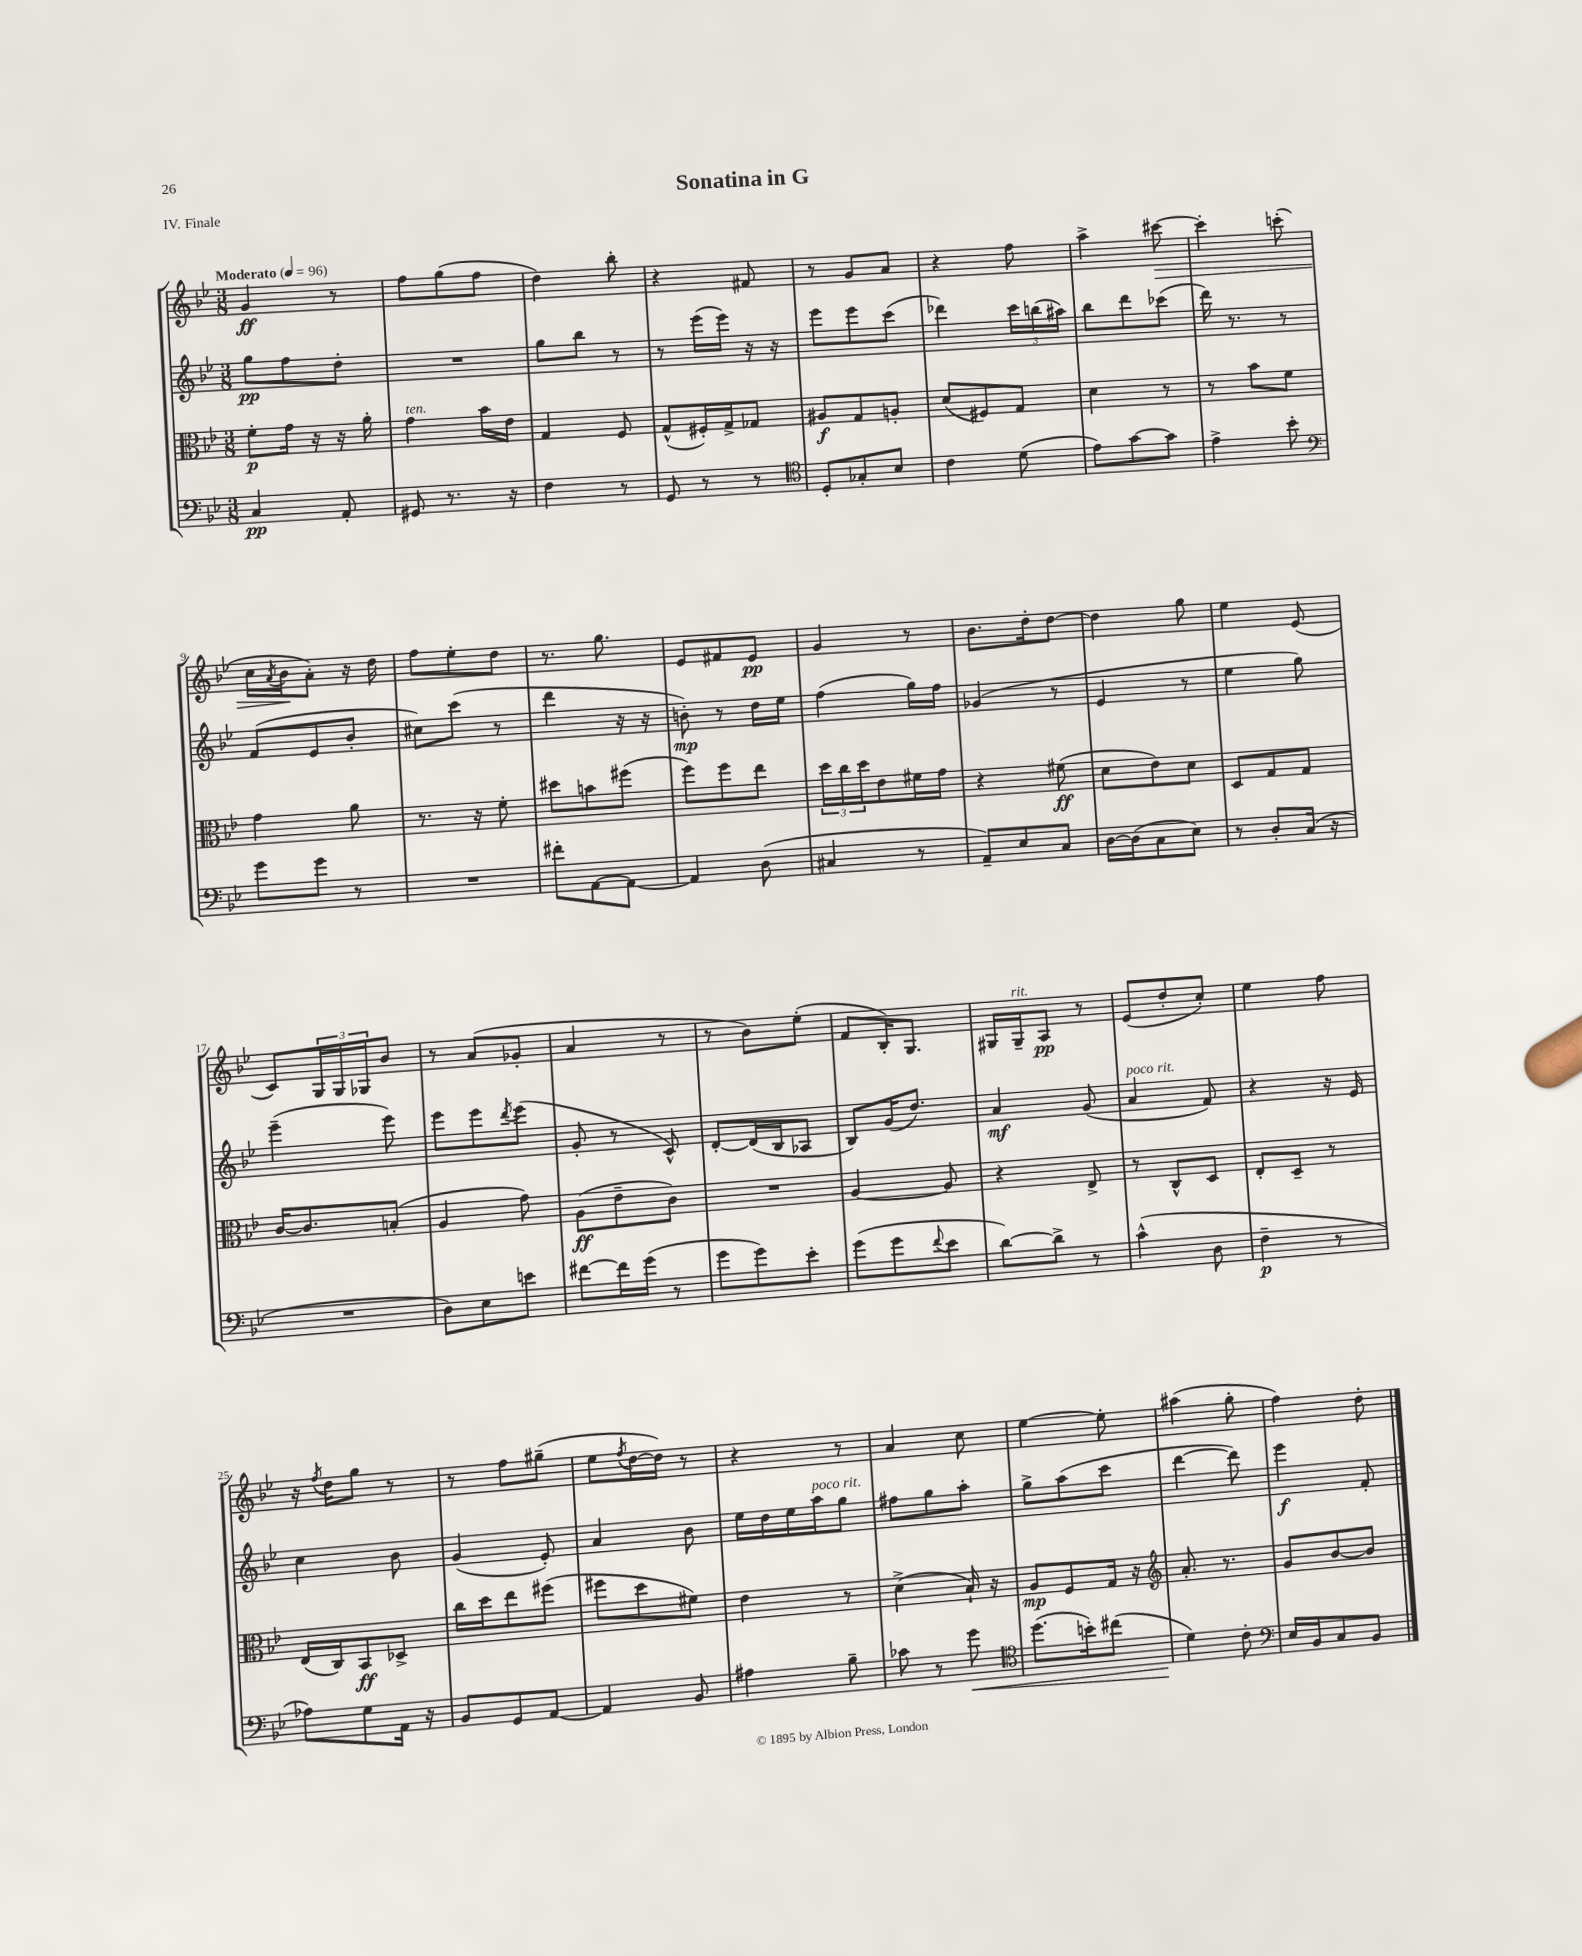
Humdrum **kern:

**kern	**dynam	**kern	**dynam	**kern	**dynam	**kern	**dynam
*part4	*part4	*part3	*part3	*part2	*part2	*part1	*part1
*staff4	*staff4	*staff3	*staff3	*staff2	*staff2	*staff1	*staff1
*clefF4	*	*clefC3	*	*clefG2	*	*clefG2	*
*k[b-e-]	*	*k[b-e-]	*	*k[b-e-]	*	*k[b-e-]	*
*M3/8	*	*M3/8	*	*M3/8	*	*M3/8	*
*MM96	*	*MM96	*	*MM96	*	*MM96	*
=1	=1	=1	=1	=1	=1	=1	=1
!	!	!	!	!	!	!LO:TX:a:B:t=Moderato	!
4C/	pp	8f'\L	p	8gg\L	pp	4g/	ff
.	.	16g\Jk	.	8ff\	.	.	.
.	.	16r	.	.	.	.	.
8AA'/	.	16r	.	8dd'\J	.	8r	.
.	.	16a'\	.	.	.	.	.
=2	=2	=2	=2	=2	=2	=2	=2
!	!	!LO:TX:a:i:t=ten.	!	!	!	!	!
8GG#X/	.	4g\	.	4.r	.	8ff\L	.
8.r	.	.	.	.	.	(8gg\	.
.	.	16b-\LL	.	.	.	8ff\J	.
16r	.	16e-\JJ	.	.	.	.	.
=3	=3	=3	=3	=3	=3	=3	=3
4F\	.	4G/	.	8gg\L	.	4dd\)	.
.	.	.	.	8bb-\J	.	.	.
8r	.	8F/	.	8r	.	8bb-'\	.
=4	=4	=4	=4	=4	=4	=4	=4
8GG/	.	(8G^^/L	.	8r	.	4r	.
8r	.	16F#X'/L)	.	(16eee-\LL	.	.	.
.	.	16G^/J	.	16eee-\JJ)	.	.	.
8r	.	8G-X/J	.	16r	.	8f#X/	.
.	.	.	.	16r	.	.	.
=5	=5	=5	=5	=5	=5	=5	=5
*clefC4	*	*	*	*	*	*	*
8D'/L	.	8A#X/L	f	8eee-\L	.	8r	.
8G-X'/	.	8G/	.	8eee-\	.	8g/L	.
8B-/J	.	8An'/J	.	(8ccc\J	.	8a/J	.
=6	=6	=6	=6	=6	=6	=6	=6
4c\	.	(8d/L	.	4ddd-X\)	.	4r	.
.	.	8F#X/)	.	.	.	.	.
(8d\	.	8G/J	.	24ccc\LL	.	8ff\	.
.	.	.	.	(24bbn\	.	.	.
.	.	.	.	24aa#X\JJ)	.	.	.
=7	=7	=7	=7	=7	=7	=7	=7
8e-\L)	.	4d\	.	8bb-\L	.	4aa^\	.
[8g\	.	.	.	8ddd\	.	.	.
!	!	!	!	!	!	!	!LO:HP:b
8g\J]	.	8r	.	(8ccc-X\J	.	[8ccc#X\	>
=8	=8	=8	=8	=8	=8	=8	=8
4e-^\	.	8r	.	16ddd\)	.	4ccc#'\]	.
.	.	.	.	8.r	.	.	.
.	.	8b-\L	.	.	.	.	.
8b-'\	.	8f\J	.	8r	.	(8cccn'\	.
!!LO:LB:g=z
=9	=9	=9	=9	=9	=9	=9	=9
*clefF4	*	*	*	*	*	*	*
8g\L	.	4g\	.	(8f/L	.	16cc\LL	.
.	.	.	.	.	.	8qa/	.
.	.	.	.	.	.	16b-\J	.
8g\J	.	.	.	8e-/	.	8a'\J)	]
8r	.	8a\	.	8b-'/J	.	16r	.
.	.	.	.	.	.	16dd\	.
=10	=10	=10	=10	=10	=10	=10	=10
4.r	.	8.r	.	8cc#X\L)	.	8ff\L	.
.	.	.	.	(8ccc\J	.	8ee-'\	.
.	.	16r	.	.	.	.	.
.	.	8f'\	.	8r	.	8dd\J	.
=11	=11	=11	=11	=11	=11	=11	=11
8f#X'\L	.	8dd#X\L	.	4ddd\	.	8.r	.
[8AA\	.	8bn\	.	.	.	.	.
.	.	.	.	.	.	8.gg\	.
8AA\J_	.	(8ff#X\J	.	16r	.	.	.
.	.	.	.	16r	.	.	.
=12	=12	=12	=12	=12	=12	=12	=12
4AA/]	.	8ff\L)	.	8bn'\)	mp	8e-/L	.
.	.	8ff\	.	8r	.	8f#X/	.
(8D\	.	8ee-\J	.	16dd\LL	.	8e-/J	pp
.	.	.	.	16ee-\JJ	.	.	.
=13	=13	=13	=13	=13	=13	=13	=13
4C#X/	.	24dd\LL	.	(4ff\	.	4g/	.
.	.	24cc\	.	.	.	.	.
.	.	24dd\J	.	.	.	.	.
.	.	8e-\	.	.	.	.	.
8r	.	16f#X\L	.	16gg\LL)	.	8r	.
.	.	16g\JJ	.	16ff\JJ	.	.	.
=14	=14	=14	=14	=14	=14	=14	=14
8AA~/L)	.	4r	.	(4g-X/	.	8.b-\L	.
8E-/	.	.	.	.	.	.	.
.	.	.	.	.	.	16dd'\k	.
8C/J	.	(8f#X\	ff	8r	.	[8dd\J	.
=15	=15	=15	=15	=15	=15	=15	=15
[16D\LL	.	8d\L	.	4e-/	.	4dd\]	.
(16D\J]	.	.	.	.	.	.	.
8C\	.	8e-\)	.	.	.	.	.
8E-\J)	.	8d\J	.	8r	.	8gg\	.
=16	=16	=16	=16	=16	=16	=16	=16
8r	.	8D/L	.	4ee-\	.	4ee-\	.
8D'/L	.	8G/	.	.	.	.	.
(16C/Jk	.	8G/J	.	8gg\)	.	(8e-/	.
16r	.	.	.	.	.	.	.
!!LO:LB:g=z
=17	=17	=17	=17	=17	=17	=17	=17
4.r	.	[16c/KL	.	(4eee-~\	.	8c/L)	.
.	.	8.c/]	.	.	.	.	.
.	.	.	.	.	.	24G/L	.
.	.	.	.	.	.	24G/	.
.	.	.	.	.	.	24G-X/J	.
.	.	(8Bn'/J	.	8eee-\)	.	8b-/J	.
=18	=18	=18	=18	=18	=18	=18	=18
8D\L)	.	4A/	.	8eee-\L	.	8r	.
8E-\	.	.	.	8eee-\	.	(8a/L	.
.	.	.	.	8qddd/	.	.	.
8en\J	.	8g\)	.	(8eee-\J	.	8g-X'/J	.
=19	=19	=19	=19	=19	=19	=19	=19
[8f#X\L	.	(8A\L	ff	8g'/	.	4a/	.
16f#\L]	.	8e-~\	.	8r	.	.	.
(16g\JJ	.	.	.	.	.	.	.
8r	.	8c\J)	.	8c^^/)	.	8r	.
=20	=20	=20	=20	=20	=20	=20	=20
8g\L	.	4.r	.	[8d'/L	.	8r	.
8g\)	.	.	.	(16d/L]	.	8b-\L)	.
.	.	.	.	16B-/J	.	.	.
8e-'\J	.	.	.	8A-X/J	.	(8ee-'\J	.
=21	=21	=21	=21	=21	=21	=21	=21
(8g\L	.	[4A/	.	8B-/L)	.	8f/L	.
8g\	.	.	.	(16g/K	.	16B-'/K)	.
.	.	.	.	8.dd/J)	.	8.G/J	.
8qqf/	.	.	.	.	.	.	.
8e-\J	.	8A/]	.	.	.	.	.
=22	=22	=22	=22	=22	=22	=22	=22
[8d\L)	.	4r	.	4a/	mf	16G#X/LL	.
!	!	!	!	!	!	!LO:TX:a:i:t=rit.	!
.	.	.	.	.	.	16G#~/J	.
8d^\J]	.	.	.	.	.	8A/J	pp
8r	.	8E-^/	.	(8g/	.	8r	.
=23	=23	=23	=23	=23	=23	=23	=23
!	!	!	!	!LO:TX:a:i:t=poco rit.	!	!	!
(4c^^\	.	8r	.	4a/	.	(8e-/L	.
.	.	8C^^/L	.	.	.	8dd'/	.
8D\	.	8D/J	.	8f/)	.	8cc'/J)	.
=24	=24	=24	=24	=24	=24	=24	=24
4F~\	p	8E-'/L	.	4r	.	4ee-\	.
.	.	8D~/J	.	.	.	.	.
8r	.	8r	.	16r	.	8ff\	.
.	.	.	.	16e-/	.	.	.
!!LO:LB:g=z
=25	=25	=25	=25	=25	=25	=25	=25
8A-X\L)	.	(16E-/LL	.	4cc\	.	16r	.
.	.	.	.	.	.	8qff/	.
.	.	16C/J)	.	.	.	16dd\KL	.
8G\	.	8BB-/	ff	.	.	8gg\J	.
16AA\Jk	.	8D-X^/J	.	8b-\	.	8r	.
16r	.	.	.	.	.	.	.
=26	=26	=26	=26	=26	=26	=26	=26
8BB-/L	.	16cc\LL	.	(4g/	.	8r	.
.	.	16dd\J	.	.	.	.	.
8GG/	.	8ee-\	.	.	.	8ff\L	.
[8AA/J	.	(8ff#X\J	.	8e-'/)	.	(8gg#X~\J	.
=27	=27	=27	=27	=27	=27	=27	=27
4AA/]	.	8ff#X\L	.	4a/	.	8ee-\L	.
.	.	.	.	.	.	8qff/	.
.	.	8dd\	.	.	.	[16dd\L	.
.	.	.	.	.	.	16dd\JJ])	.
8BB-/	.	8f#X\J)	.	8b-\	.	8r	.
=28	=28	=28	=28	=28	=28	=28	=28
4A#X\	.	4e-\	.	16ee-\LL	.	4r	.
.	.	.	.	16dd\	.	.	.
.	.	.	.	16ee-\	.	.	.
!	!	!	!	!LO:TX:a:i:t=poco rit.	!	!	!
.	.	.	.	16aa\J	.	.	.
8B-~\	.	8r	.	8gg\J	.	8r	.
=29	=29	=29	=29	=29	=29	=29	=29
8c-X\	.	(4d^\	.	8ff#X\L	.	4a/	.
8r	.	.	.	8gg\	.	.	.
!	!LO:HP:b	!	!	!	!	!	!
8g\	<	16B-`/)	.	8aa'\J	.	8cc\	.
.	.	16r	.	.	.	.	.
=30	=30	=30	=30	=30	=30	=30	=30
*clefC4	*	*	*	*	*	*	*
(8.dd\L	.	8A/L	mp	8gg^\L	.	[4ee-\	.
.	.	8F/	.	(8aa\	.	.	.
16bn'\k)	.	.	.	.	.	.	.
(8cc#X\J	.	16G/Jk	.	8ccc\J	.	8ee-'\]	.
.	.	16r	.	.	.	.	.
=31	=31	=31	=31	=31	=31	=31	=31
*	*	*clefG2	*	*	*	*	*
4d\)	.	8.a'/	.	[4ddd\	.	(4aa#X\	.
.	.	8.r	.	.	.	.	.
8c'\	[	.	.	8ddd\])	.	8gg'\	.
=32	=32	=32	=32	=32	=32	=32	=32
*clefF4	*	*	*	*	*	*	*
16E-/LL	.	8g/L	.	4eee-\	f	4ff\)	.
16BB-/J	.	.	.	.	.	.	.
8C/	.	[8b-/	.	.	.	.	.
8BB-/J	.	8b-/J]	.	8f'/	.	8dd'\	.
==	==	==	==	==	==	==	==
*-	*-	*-	*-	*-	*-	*-	*-
